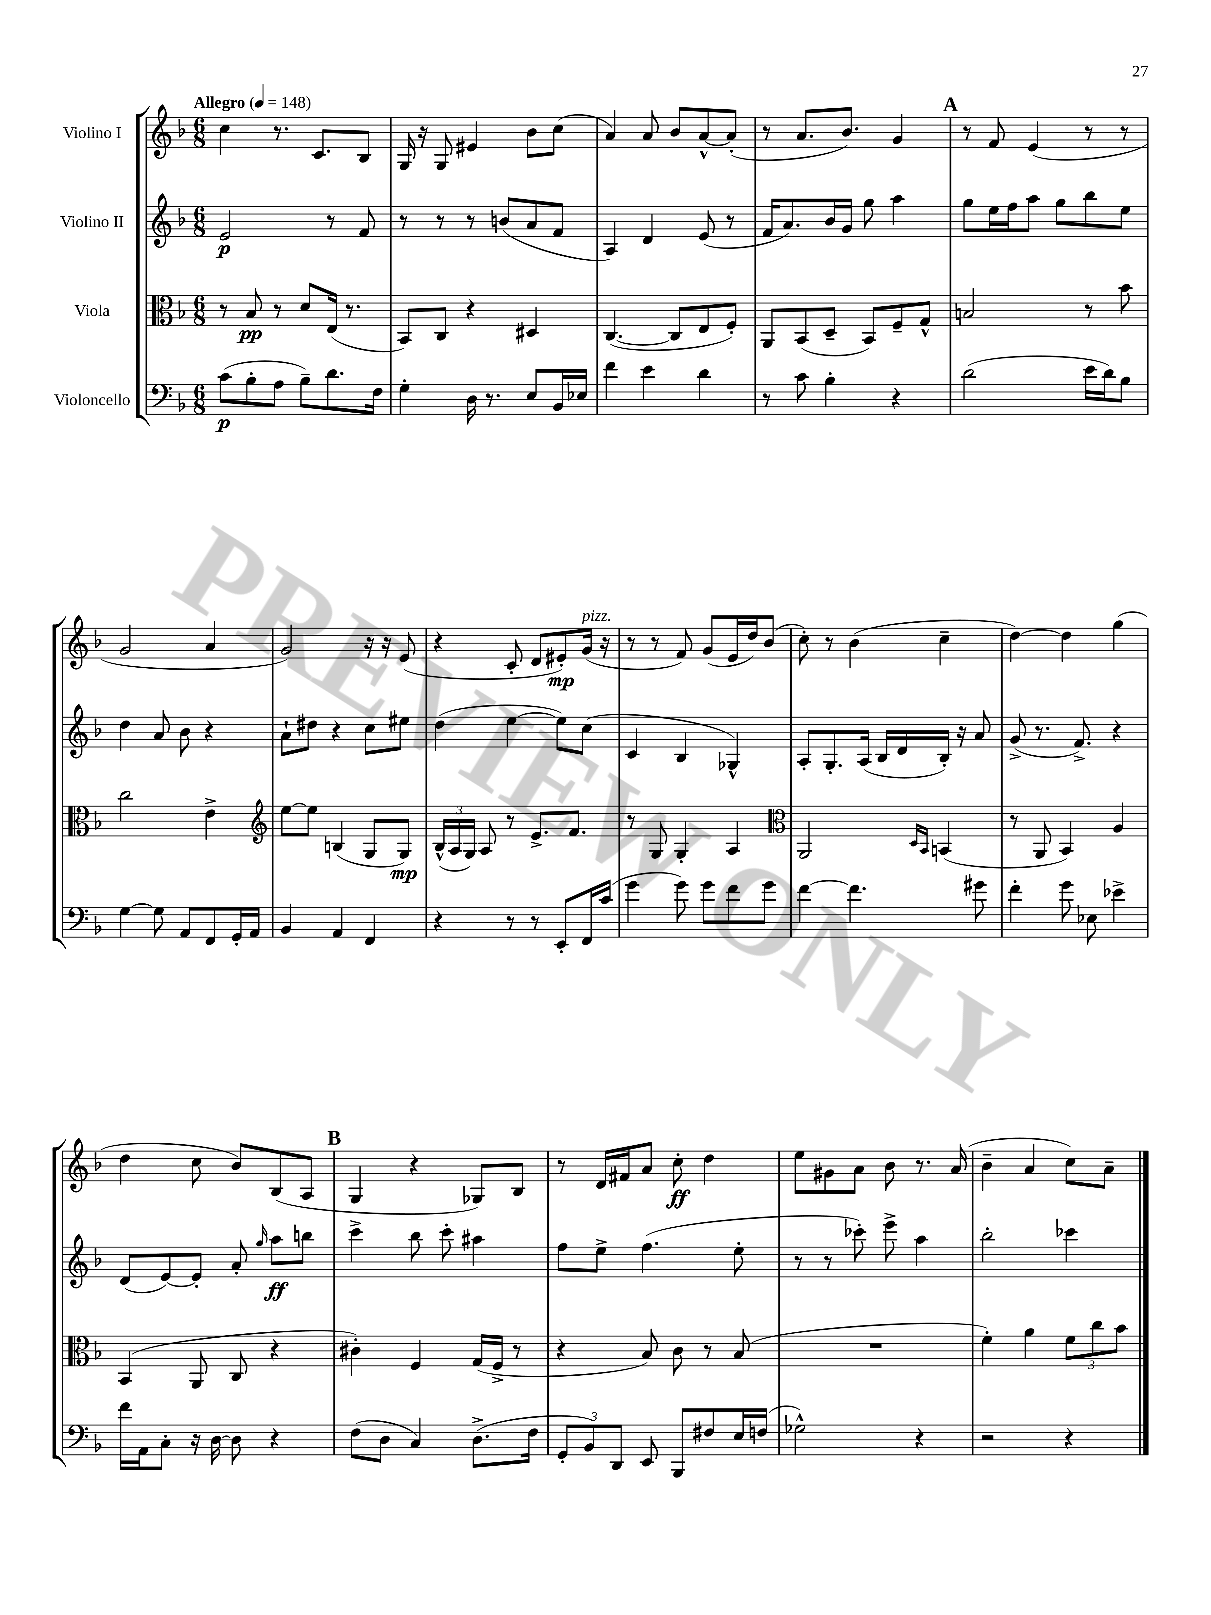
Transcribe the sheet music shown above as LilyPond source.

<<
\new StaffGroup <<
\new Staff = "s0" \with { instrumentName = "Violino I" } {
    \clef treble \key f \major \numericTimeSignature \time 6/8 \tempo "Allegro" 4 = 148
    \autoBeamOff c''4 r8. c'8.[ bes8] |
    g16 r16 g8 eis'4 bes'8[ c''8]( |
    a'4) a'8 bes'8[ a'8~-^ a'8]-.( |
    r8 a'8.[ bes'8.]) g'4 |
    \mark \markup { \bold "A" } r8 f'8 e'4( r8 r8 |
    g'2 a'4 |
    g'2) r16 r16 e'8( |
    r4 c'8-. d'8[ eis'8-.\mp) g'16]^\markup { \italic "pizz." }( r16 |
    r8 r8 f'8) g'8[( e'16 d''16) bes'8]( |
    c''8-.) r8 bes'4( c''4-- |
    d''4~) d''4 g''4( |
    d''4 c''8 bes'8[) bes8( a8] |
    \mark \markup { \bold "B" } g4 r4 ges8[) bes8] |
    r8 d'16[ fis'16 a'8] c''8-.\ff d''4 |
    e''8[ gis'8 a'8] bes'8 r8. a'16( |
    bes'4-- a'4 c''8[) a'8]-- \bar "|." |
}
\new Staff = "s1" \with { instrumentName = "Violino II" } {
    \clef treble \key f \major \numericTimeSignature \time 6/8
    \autoBeamOff e'2\p r8 f'8 |
    r8 r8 r8 b'8[( a'8 f'8] |
    a4) d'4 e'8( r8 |
    f'16[ a'8.) bes'16 g'16] g''8 a''4 |
    \mark \markup { \bold "A" } g''8[ e''16 f''16 a''8] g''8[ bes''8 e''8] |
    d''4 a'8 bes'8 r4 |
    a'8[-! dis''8] r4 c''8[ eis''8] |
    d''4( e''4~ e''8[) c''8]( |
    c'4 bes4 ges4-^) |
    a8[-. g8.-. a16]( bes16[ d'16 bes16]-.) r16 a'8 |
    g'8->( r8. f'8.->) r4 |
    d'8[( e'8~) e'8]-. a'8-. \grace { g''16 } a''8[\ff b''8] |
    \mark \markup { \bold "B" } c'''4-> bes''8 c'''8-. ais''4 |
    f''8[ e''8]-> f''4.( e''8-. |
    r8 r8 ces'''8-.) e'''8-> a''4 |
    bes''2-. ces'''4 \bar "|." |
}
\new Staff = "s2" \with { instrumentName = "Viola" } {
    \clef alto \key f \major \numericTimeSignature \time 6/8
    \autoBeamOff r8 bes8\pp r8 d'8[ e16]( r8. |
    bes,8[) c8] r4 dis4 |
    c4.~( c8[ e8 f8]-.) |
    a,8[ bes,8( d8]-- bes,8[) f8-- g8]-^ |
    \mark \markup { \bold "A" } b2 r8 bes'8 |
    c''2 e'4-> |
    \clef treble e''8[~ e''8] b4( g8[ g8]\mp) |
    \tuplet 3/2 { bes16[-^( a16 g16]) } a8 r8 e'8.[-> f'8.] |
    r8 g8 g4-. a4 |
    \clef alto a,2 \grace { d16[ bes,16] } b,4( |
    r8 a,8 bes,4) a4 |
    bes,4( a,8 c8 r4 |
    \mark \markup { \bold "B" } cis'4-.) f4 g16[( f16]-> r8 |
    r4 bes8) c'8 r8 bes8( |
    R2. |
    f'4-.) a'4 \tuplet 3/2 { f'8[ c''8 bes'8] } \bar "|." |
}
\new Staff = "s3" \with { instrumentName = "Violoncello" } {
    \clef bass \key f \major \numericTimeSignature \time 6/8
    \autoBeamOff c'8[\p( bes8-. a8] bes8[--) d'8. f16] |
    g4-. d16 r8. e8[ bes,16 ees16] |
    f'4 e'4 d'4 |
    r8 c'8 bes4-. r4 |
    \mark \markup { \bold "A" } d'2( e'16[ d'16) bes8] |
    g4~ g8 a,8[ f,8 g,16-. a,16] |
    bes,4 a,4 f,4 |
    r4 r8 r8 e,8[-. f,16 c'16]( |
    g'4 g'8) g'8[ f'8 g'8] |
    f'4~ f'4. gis'8 |
    f'4-. g'8 ees8 ees'4-> |
    f'16[ a,16 c8]-. r16 d16~ d8 r4 |
    \mark \markup { \bold "B" } f8[( d8] c4) d8.[->( f16] |
    \tuplet 3/2 { g,8[-. bes,8) d,8] } e,8 bes,,8[ fis8 e16 f16]( |
    ges2-^) r4 |
    r2 r4 \bar "|." |
}
>>
>>
\layout { \context { \Score \remove "Bar_number_engraver" } }
